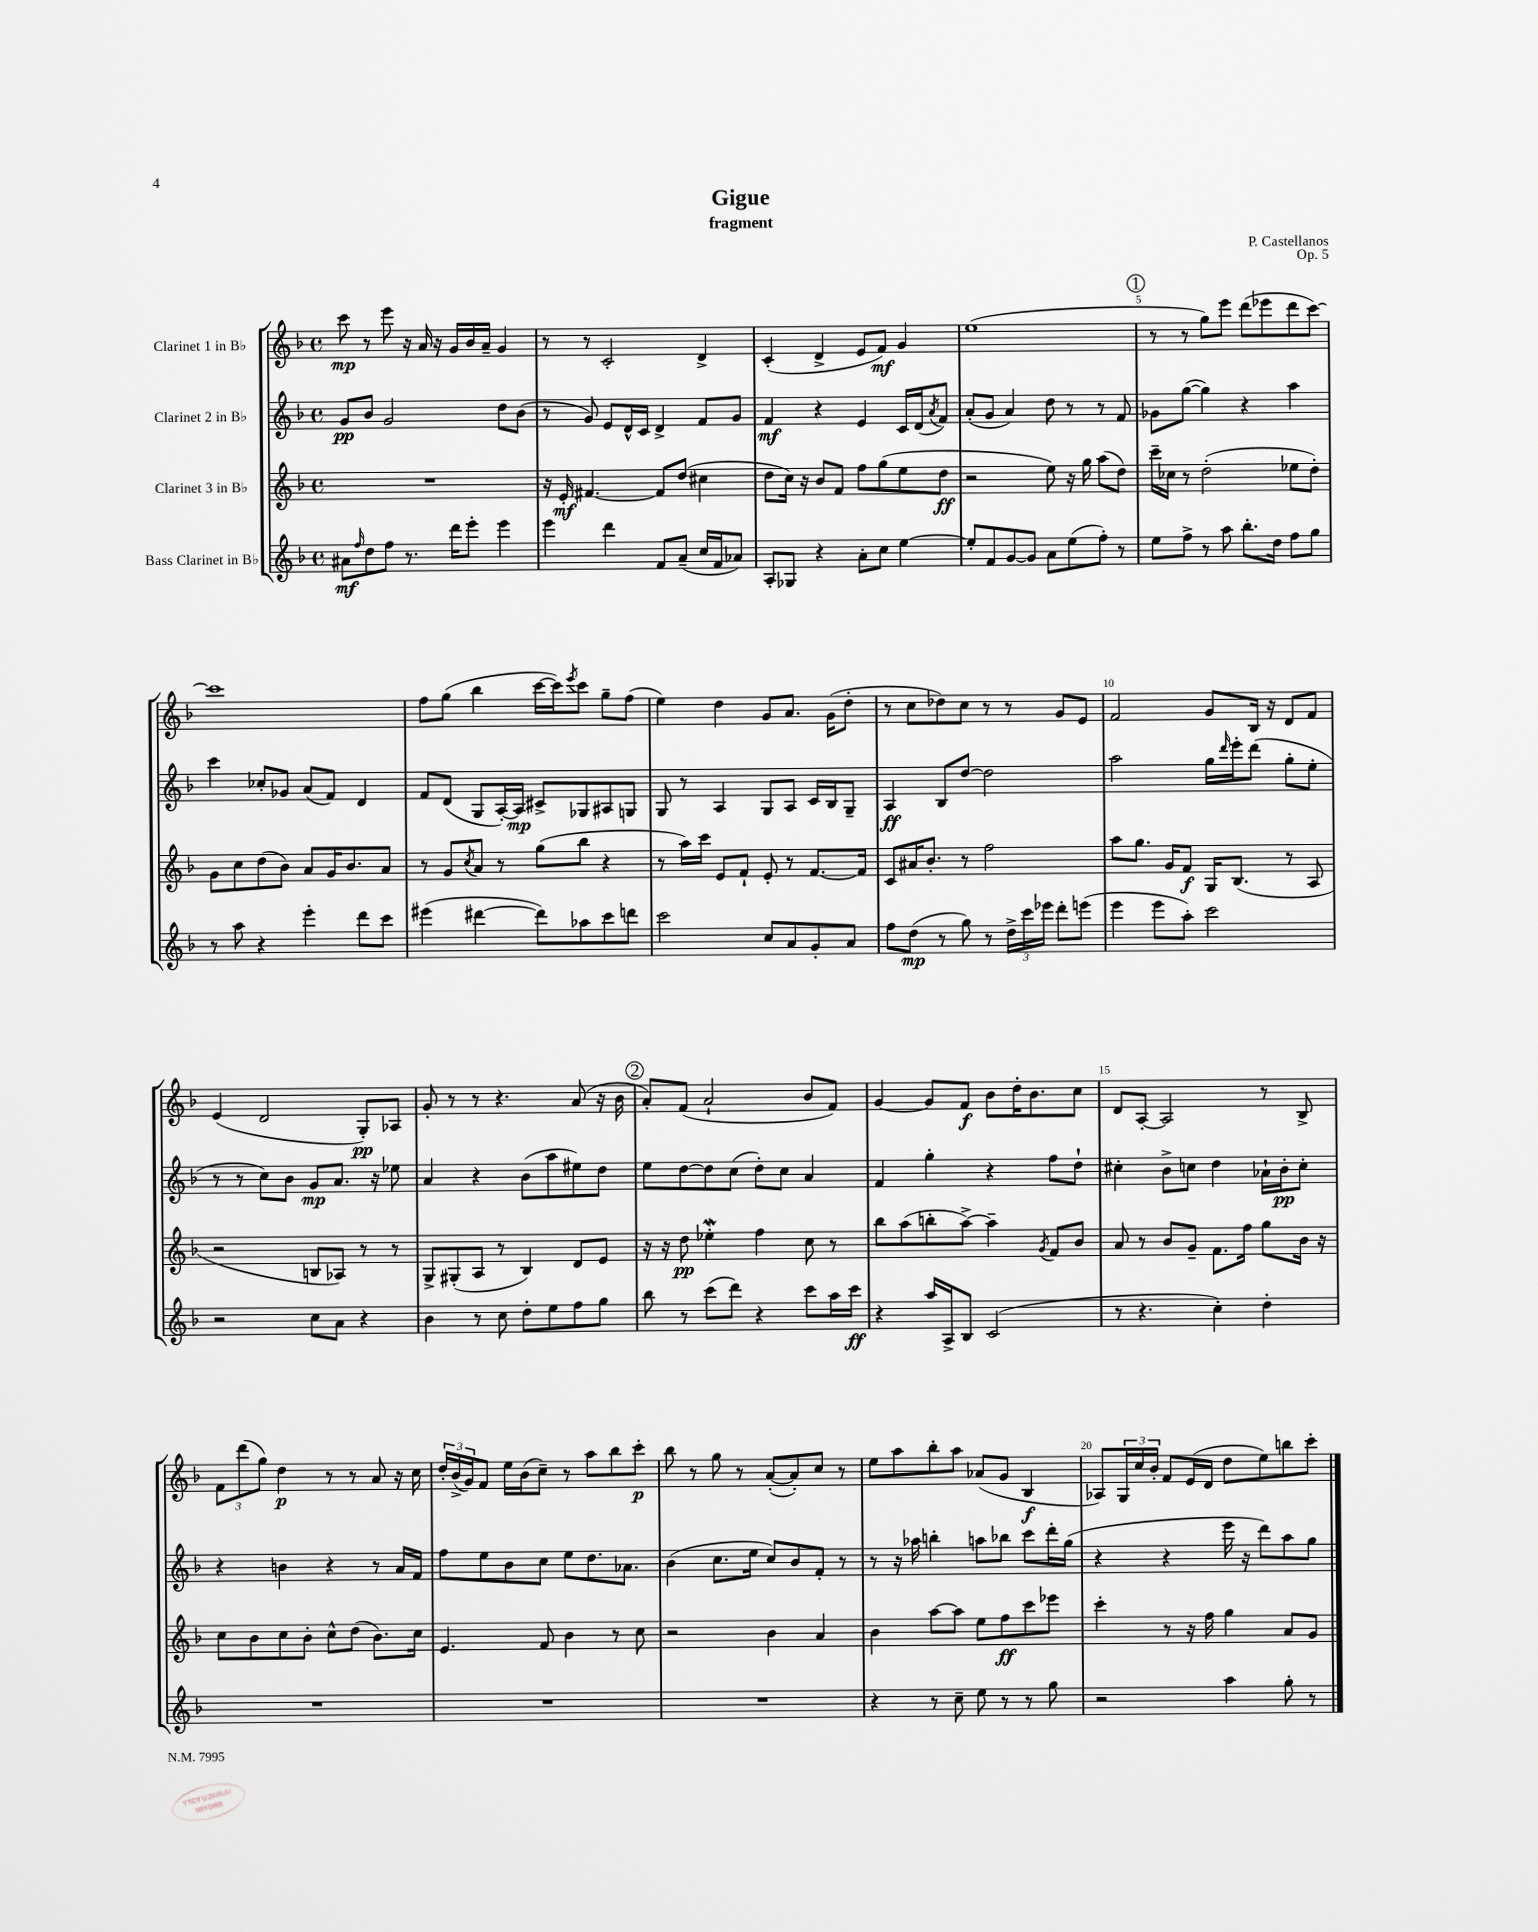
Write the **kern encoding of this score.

**kern	**kern	**kern	**kern
*staff4	*staff3	*staff2	*staff1
*clefG2	*clefG2	*clefG2	*clefG2
*k[b-]	*k[b-]	*k[b-]	*k[b-]
*M4/4	*M4/4	*M4/4	*M4/4
*met(c)	*met(c)	*met(c)	*met(c)
8a#	1r	8g	8ccc
16qqff	.	.	.
8dd	.	8b-	8r
8ff	.	2g	8eee
8.r	.	.	16r
.	.	.	16a
.	.	.	16r
16ddd	.	.	16g
8eee'	.	.	16b-
.	.	.	16a~
4eee	.	8dd	4g
.	.	(8b-	.
=	=	=	=
4eee	16r	8r	8r
.	16e'	.	.
.	[4.f#	8g)	8r
4ddd	.	8e	2c'
.	.	16d^^	.
.	.	16c	.
8f	8f#]	4d^	.
(8a~	(8dd	.	.
16cc	4cc#	8f	4d^
16f	.	.	.
8a-)	.	8g	.
=	=	=	=
8A'	8dd	4f	(4c'
8G-	16cc)	.	.
.	16r	.	.
4r	8b-	4r	4d^
.	8f	.	.
8a'	8ff	4e	8e
8cc	(8gg	.	8f)
[4ee	8ee	16c	4g
.	.	(16d	.
.	.	8qa	.
.	8dd	8f)	.
=	=	=	=
8ee']	2r	(8a'	(1ee
8f	.	8g	.
[8g	.	4a)	.
8g]	.	.	.
8a	8ee)	8dd	.
(8ee	16r	8r	.
.	16gg	.	.
8ff')	(8aa	8r	.
8r	8dd)	8f	.
=	=	=	=
8ee	16ccc~	8g-	8r
.	16cc-	.	.
8ff^	8r	([8gg	8r
8r	(2dd'	4gg])	8gg)
8aa	.	.	8eee
8.bb-'	.	4r	(8ddd
.	.	.	8eee-
16dd	.	.	.
8ff	8ee-	4aa	8ddd
8gg	8dd')	.	[8ccc)
=	=	=	=
8r	8g	4ccc	1ccc]
8aa	8cc	.	.
4r	(8dd	8cc-'	.
.	8b-)	8g-	.
4eee'	8a	(8a	.
.	16g	8f)	.
.	8.b-	.	.
8ddd	.	4d	.
8ccc	8a	.	.
=	=	=	=
(4eee#	8r	8f	8ff
.	8g	(8d	(8gg
.	8qcc	.	.
[4ddd#	8a	8G	4bb-
.	8r	[16A')	.
.	.	16A]	.
8ddd#])	(8gg	8c#^	[16ccc
.	.	.	16ccc])
.	.	.	8qeee
8aa-	8bb-	8G-	8ccc
8ccc	4r	8A#	8gg~
8ddd	.	8G	(8ff
=	=	=	=
2ccc	8r	8G	4ee)
.	16aa)	8r	.
.	16ccc	.	.
.	8e	4A	4dd
.	8f`	.	.
8cc	8e'	8G	8g
8a	8r	8A	8.a
8g'	[8.f	16c	.
.	.	16B-	(16g
8a	.	8G~	8dd'
.	16f]	.	.
=	=	=	=
8ff	8c	4A	8r
(8dd	16a#	.	8cc
.	8.b-'	.	.
8r	.	8B-	8dd-)
8gg)	8r	[8dd	8cc
8r	2ff	2dd]	8r
24dd^	.	.	8r
24ccc	.	.	.
24eee-	.	.	.
8ddd'	.	.	8g
(8eee	.	.	8e
=	=	=	=
4eee	8aa	2aa	2f
.	8.gg	.	.
8eee	.	.	.
.	16g	.	.
8aa')	8f	.	.
2ccc	16G	16gg	8g
.	.	16qqddd	.
.	(8.B-	16eee'	.
.	.	(8ddd	16B-
.	.	.	16r
.	8r	8gg'	8d
.	8A	8ee'	8f
=	=	=	=
2r	2r	8r	(4e
.	.	8r	.
.	.	8cc)	2d
.	.	8b-	.
8cc	8B	8g	.
8a	8A-)	8.a	.
4r	8r	.	8G')
.	.	16r	.
.	8r	8ee-	8A-
=	=	=	=
4b-	8G^	4a	8g'
.	(8G#'	.	8r
8r	8A	4r	8r
8cc	8r	.	4.r
8dd'	4B-)	(8b-	.
8ee	.	8aa	.
8ff	8d	8ee#)	(8a
8gg	8e	8dd	16r
.	.	.	16b-
=	=	=	=
8bb-	16r	8ee	8a')
.	16r	.	.
8r	8dd	[8dd	(8f
(8ccc	4ee-'	8dd]	2a`
8ddd)	.	(8cc	.
4r	4ff	8dd')	.
.	.	8cc	.
8ccc	8cc	4a	8b-
16aa	8r	.	8f)
16ccc	.	.	.
=	=	=	=
4r	8bb-	4f	[4g
.	(8aa	.	.
16aa	8bb'	4gg'	8g]
16A^	.	.	.
8B-	[8aa^)	.	8f
(2c	4aa~]	4r	8b-
.	.	.	16dd'
.	.	.	8.b-
.	8qg	.	.
.	8f	8ff	.
.	8b-	8dd`	8cc
=	=	=	=
8r	8a	4cc#'	8d
4.r	8r	.	[8A'
.	8b-	8b-^	2A]
.	8g~	8cc	.
4cc')	8.f	4dd	.
.	16ff	.	.
4dd'	8gg	16a-`	8r
.	.	16b-'	.
.	16b-	8cc'	8B-^
.	16r	.	.
=	=	=	=
1r	8cc	4r	12f
.	.	.	(12ddd
.	8b-	.	.
.	.	.	12gg)
.	8cc	4b	4dd
.	8b-'	.	.
.	8cc^^	4r	8r
.	(8dd	.	8r
.	8.b-)	8r	8a
.	.	16a	16r
.	16cc	16f	16cc
=	=	=	=
1r	4.e	8ff	24dd'
.	.	.	(24b-^
.	.	.	24g)
.	.	8ee	8f
.	.	8b-	16ee
.	.	.	(16b-
.	8f	8cc	8cc~)
.	4b-	8ee	8r
.	.	8.dd	8aa
.	8r	.	8bb-
.	.	8.a-	.
.	8cc	.	8ccc'
=	=	=	=
1r	2r	(4b-	8bb-
.	.	.	8r
.	.	8.cc	8gg
.	.	.	8r
.	.	16ee	.
.	4b-	8cc)	([8a'
.	.	8b-	8a'])
.	4a	8f'	8cc
.	.	8r	8r
=	=	=	=
4r	4b-	8r	8ee
.	.	16r	8aa
.	.	16aa-	.
8r	[8aa	4bb'	8bb-'
8cc~	8aa]	.	8aa
8ee	8ee	8aa	(8a-
8r	8ff	8bb-	8g
8r	8ccc	8ccc	4B-
8gg	8eee-	16ddd'	.
.	.	(16gg	.
=	=	=	=
2r	4ccc'	4r	8A-)
.	.	.	24G
.	.	.	24cc
.	.	.	24b-'
.	8r	4r	8f
.	16r	.	(16e
.	16ff	.	16d
4aa	4gg	16eee	8dd
.	.	16r	.
.	.	8ddd)	8ee)
8gg'	8a	8aa	8bb
8r	8g	8gg	8ccc'
==	==	==	==
*-	*-	*-	*-
